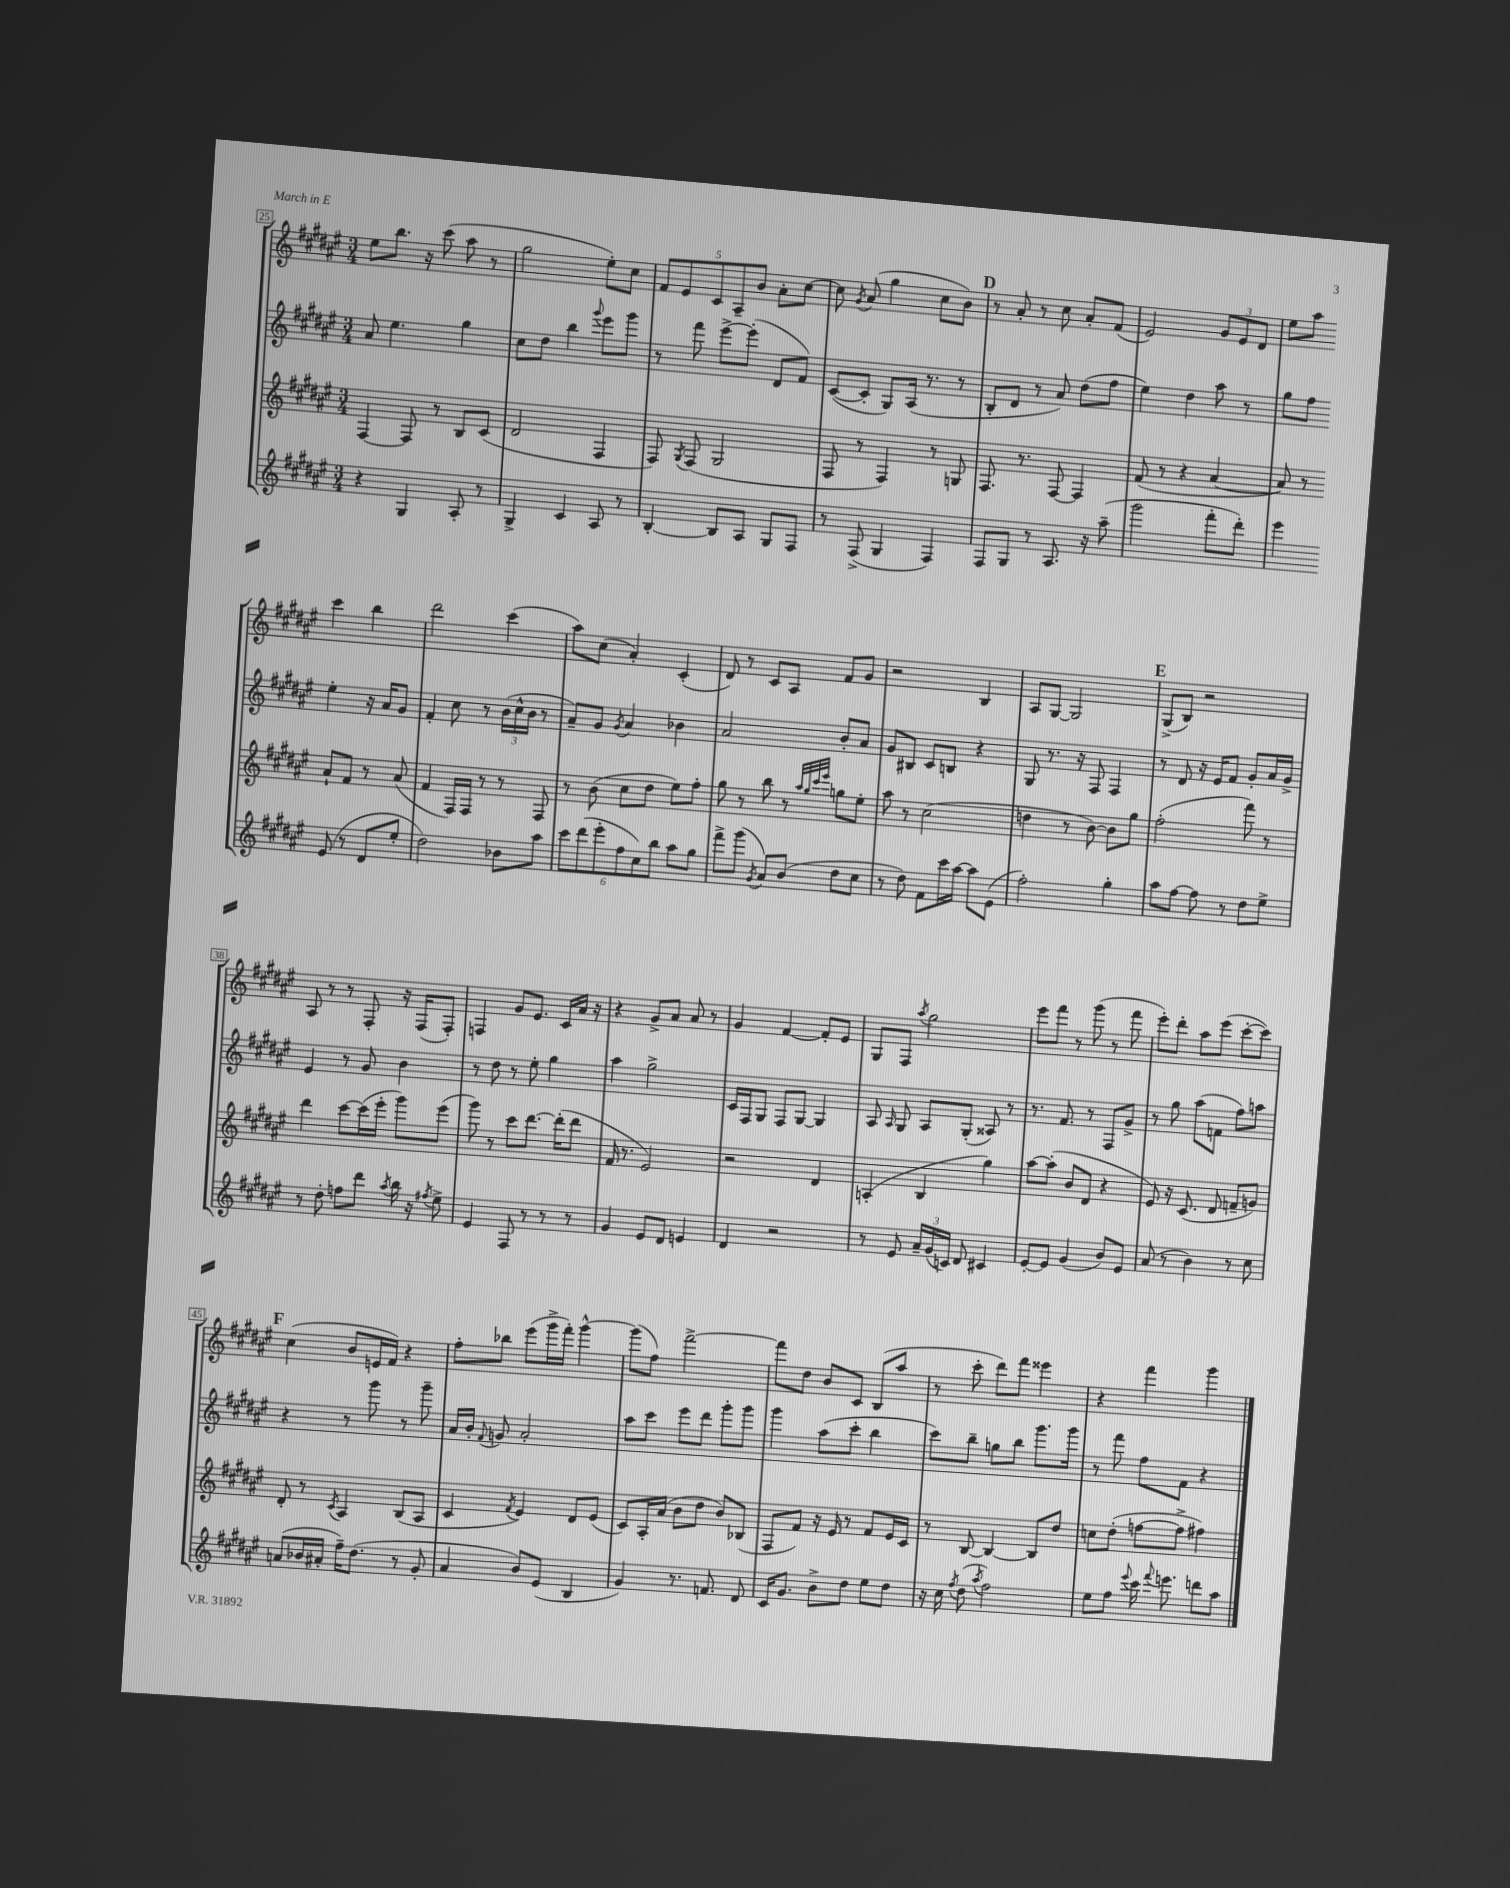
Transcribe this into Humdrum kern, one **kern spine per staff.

**kern	**kern	**kern	**kern
*part4	*part3	*part2	*part1
*staff4	*staff3	*staff2	*staff1
*clefG2	*clefG2	*clefG2	*clefG2
*k[f#c#g#d#a#e#]	*k[f#c#g#d#a#e#]	*k[f#c#g#d#a#e#]	*k[f#c#g#d#a#e#]
*M3/4	*M3/4	*M3/4	*M3/4
=25	=25	=25	=25
4r	[4F#/	8a#/	8ee#\L
.	.	4.ee#\	8.bb\J
4G#/	8F#/]	.	.
.	.	.	16r
.	8r	.	(8ccc#\
8A#'/	8B/L	4gg#\	8aa#\
8r	(8c#/J	.	8r
=26	=26	=26	=26
4G#^/	2d#/	8cc#\L	2gg#\
.	.	8dd#\J	.
4c#/	.	4bb\	.
.	.	8qqggg#/	.
8A#/	4F#/	8eee#\L	8ee#'\L)
8r	.	8ggg#\J	8cc#\J
=27	=27	=27	=27
[4B'/	8F#/)	8r	10f#/L
.	.	.	10e#/
.	8qG#/	.	.
.	(8F#/	8fff#\	.
.	.	.	10c#/
8B/L]	2G#/	[8eee#^\L	.
.	.	.	10A#~/
8A#/J	.	(8eee#'\J]	.
.	.	.	10b/J
8G#/L	.	8d#/L	8a#'\L
8F#/J	.	8f#/J)	[8cc#\J
=28	=28	=28	=28
8r	8F#/	([8c#/L	8cc#\]
.	.	.	8qg#/
(8F#^/	8r	8c#'/J]	(8a#/
4G#/	4F#/)	8G#/L)	4gg#\
.	.	(16A#/Jk	.
.	.	8.r	.
4F#/)	8r	.	8cc#\L
.	8Gn/	8r	8b\J)
!!LO:REH:place=s1:t=D
=29	=29	=29	=29
8F#/L	8.F#/	8B'/L	8r
8G#/J	.	8d#/J	8a#'/
.	8.r	.	.
8r	.	8r	8r
8.A#/	[8F#/	8a#/)	8cc#\
.	4F#/]	(8dd#\L	8a#'/L
16r	.	.	.
(8aa#~\	.	8ff#\J	(8f#/J
=30	=30	=30	=30
2ggg#\	(8f#/	4ee#\)	2e#/)
.	8r	.	.
.	4r	4dd#\	.
8fff#'\L	[4a#/	8aa#\	12g#/L
.	.	.	12e#/
8ddd#'\J)	.	8r	.
.	.	.	12d#/J
=31	=31	=31	=31
4eee#\	8a#/])	8gg#\L	8ee#\L
.	8r	8ff#\J	8aa#\J
(8e#/	8a#`/L	4ee#'\	4ccc#\
8r	8f#/J	.	.
8d#/L	8r	16r	4bb\
.	.	16a#/KL	.
8ee#'/J	(8a#/	8g#/J	.
!!LO:LB:g=z
=32	=32	=32	=32
2dd#\)	4f#/	4f#'/	2ddd#\
.	16F#/LL)	8cc#\	.
.	16F#/JJ	.	.
.	8r	8r	.
8b-X\L	8r	(24b\LL	(4ccc#\
.	.	24cc#^^\	.
.	.	24b\JJ	.
8aa#\J	8F#/	8r	.
=33	=33	=33	=33
12ccc#\L	8r	8a#~/L)	8aa#\L)
(12ddd#\	.	.	.
.	(8b\	8g#/J	(8cc#\J
12eee#'\	.	.	.
.	.	8qg#/	.
12ff#\	8cc#\L	4a#/	4a#'/)
12cc#\)	.	.	.
.	8dd#\J	.	.
12bb\J	.	.	.
8aa#\L	8ee#\L)	4b-X\	(4c#'/
8gg#\J	8ff#'\J	.	.
=34	=34	=34	=34
8fff#^\L	8gg#\	2a#/	8d#/)
(8ggg#\J	8r	.	8r
8qg#/	.	.	.
8a#/L)	8bb\	.	8c#/L
(8b/J	8r	.	8A#/J
.	32qqaa#/LLL	.	.
.	32qqgg#/	.	.
.	32qqccc#/	.	.
.	32qqeee#/JJJ	.	.
8dd#\L	8ggn\L	8b'/L	8f#/L
8cc#\J	8ee#'\J	8a#/J	8g#/J
=35	=35	=35	=35
8r	8aa#\	8g#/L	2r
8dd#\)	8r	8B#X/J	.
8f#\L	(2cc#\	8c#/L	.
16ccc#\L	.	8Bn/J	.
[16aa#\JJ	.	.	.
8aa#\L]	.	4r	4B/
(8e#\J	.	.	.
=36	=36	=36	=36
2ff#'\)	4ddn\	8G#/	8A#/L
.	.	8.r	[8G#/J
.	8r	.	2G#/]
.	.	16r	.
.	[8b\)	8F#/	.
4gg#'\	8b\L]	4F#/	.
.	8gg#\J	.	.
!!LO:REH:place=s1:t=E
=37	=37	=37	=37
8aa#\L	(2ff#'\	8r	(8G#^/L
[8ff#\J	.	8d#/	8B/J)
8ff#\]	.	16r	2r
.	.	16e#/KL	.
8r	.	8f#/J	.
8dd#\L	8fff#\)	8g#'/L	.
8ee#^\J	8r	16a#/L	.
.	.	16g#^/JJ	.
!!LO:LB:g=z
=38	=38	=38	=38
8r	4ddd#\	4e#/	8A#/
8dd#'\	.	.	8r
8ffn\L	[8ccc#\L	8r	8r
8ddd#\J	(16ccc#\L]	8g#/	8F#'/
.	16eee#'\JJ	.	.
8qaa#/	.	.	.
16bb\	8ggg#\L)	4b\	16r
16r	.	.	(16F#/KL
8qff#X/	.	.	.
8ee#^\	(8eee#\J	.	8F#'/J)
=39	=39	=39	=39
4e#/	8ggg#\)	8r	4Fn/
.	8r	8dd#\	.
8F#/	8ccc#\L	8r	8g#/L
8r	[8.ddd#\J	8ee#'\	8.e#/J
8r	.	4gg#\	.
.	(16ddd#'\KL]	.	16c#/LL
8r	8ddd#\J	.	16a#/JJ
.	.	.	16r
=40	=40	=40	=40
4g#/	16f#/	4aa#\	4r
.	8.r	.	.
8e#/L	2e#/)	2gg#^\	8g#^/L
8d#/J	.	.	8a#/J
4en/	.	.	8a#/
.	.	.	8r
=41	=41	=41	=41
4d#/	2r	16c#/LL	4g#/
.	.	16F#/J	.
.	.	8G#/J	.
2r	.	8F#/L	[4f#/
.	.	[8G#/J	.
.	4d#/	4G#/]	8f#'/L]
.	.	.	8e#/J
=42	=42	=42	=42
8r	(4An'/	8A#/	8G#/L
.	.	16qqA#/	.
8e#/	.	8G#/	8F#/J
.	.	.	8qaa#/
24a#~/LL	4B/	8A#/L	2gg#\
(24g#/	.	.	.
24cn/JJ)	.	.	.
8d#/	.	(8G#'/J	.
4c#X/	4gg#\)	8A##X/)	.
.	.	8r	.
=43	=43	=43	=43
[8e#'/L	[8aa#\L	8.r	8eee#\L
8e#/J]	(8aa#'\J]	.	8fff#\J
.	.	8.f#/	.
(4g#/	8b/L	.	8r
.	8d#/J	8r	(8ggg#\
8b/L)	4r	8F#/L	8r
8e#/J	.	8g#^/J	8fff#\
=44	=44	=44	=44
(8a#/	8e#/)	8r	8eee#'\L)
8r	16r	8gg#\	8ddd#'\J
.	(8.c#/	.	.
4b\)	.	(8aa#\L	8aa#\L
.	8d#/	8fn\J	(8eee#\J
8r	8fn~/L	8ff#\L)	[8ccc#'\L
8cc#\	8gn/J)	8aan\J	8ccc#\J])
!!LO:LB:g=z
!!LO:REH:place=s1:t=F
=45	=45	=45	=45
(8an/L	8d#'/	4r	(4cc#\
16b-X/L	8r	.	.
16a#X'/JJ	.	.	.
.	8qc#/	.	.
16ff#~\KL)	4A#/	8r	8b/L
(8.dd#\J	.	.	.
.	.	8ggg#\	16en/L
.	.	.	16f#/JJ)
8r	(8B/L	8r	4r
8g#'/	8A#/J	8ggg#~\	.
=46	=46	=46	=46
4a#/	4c#/	16a#/LL	8ff#'\L
.	.	16b'/JJ	.
.	.	8qqf#/	.
.	.	8gn/	8bb-X\J
.	8qf#/	.	.
8b/L)	4e#/)	2a#'/	(8eee#\L
(8e#/J	.	.	16ggg#^\L
.	.	.	16fff#'\JJ)
4B/	8d#/L	.	[4ggg#^^\
.	(8e#/J	.	.
=47	=47	=47	=47
4g#/)	8c#/L)	8aa#\L	(8ggg#\L]
.	16A#'/L	8ccc#\J	8ff#\J)
.	(16a#/JJ	.	.
8.r	8b\L	8eee#\L	[2fff#^\
.	8dd#\J	8ddd#\J	.
8.fn/	.	.	.
.	8b/L)	8ggg#'\L	.
8d#/	(8B-X/J	8ggg#\J	.
=48	=48	=48	=48
16c#/KL	8F#/L	4ggg#\	8fff#\L]
8.g#/J	.	.	.
.	8f#/J)	.	8dd#\J
8b^\L	16r	(8aa#\L	8b/L
.	16e#/	.	.
8dd#\J	8r	8ccc#'\J	8c#/J
8ee#\L	8f#/L	4bb\	(8B/L
8dd#\J	16e#/L	.	8aa#/J
.	16c#/JJ	.	.
=49	=49	=49	=49
16r	8r	8ccc#\L)	8r
16cc#\	.	.	.
8qff#/	.	.	.
(8dd#\	[8B/	8bb~\J	8ccc#'\
8qaa#/	.	.	.
2ff#\)	4B/_	8ggn\L	8ddd#\L)
.	.	8bb\J	8fff#\J
.	8B/L]	8.ggg#\L	4eee##X\
.	8dd#/J	.	.
.	.	16ggg#\Jk	.
=50	=50	=50	=50
8ee#\L	8ccn\L	8r	4r
8ff#\J	(8dd#'\J	8fff#\	.
8qqeee#/	.	.	.
16ccc#\	[8ffn\L	8ff#\L	4fff#\
8qqfff#/	.	.	.
8.eeen\	.	.	.
.	8ff^\J]	8f#\J	.
8dddn\L	4ff#X\)	4r	4ggg#\
8aa#\J	.	.	.
==	==	==	==
*-	*-	*-	*-
